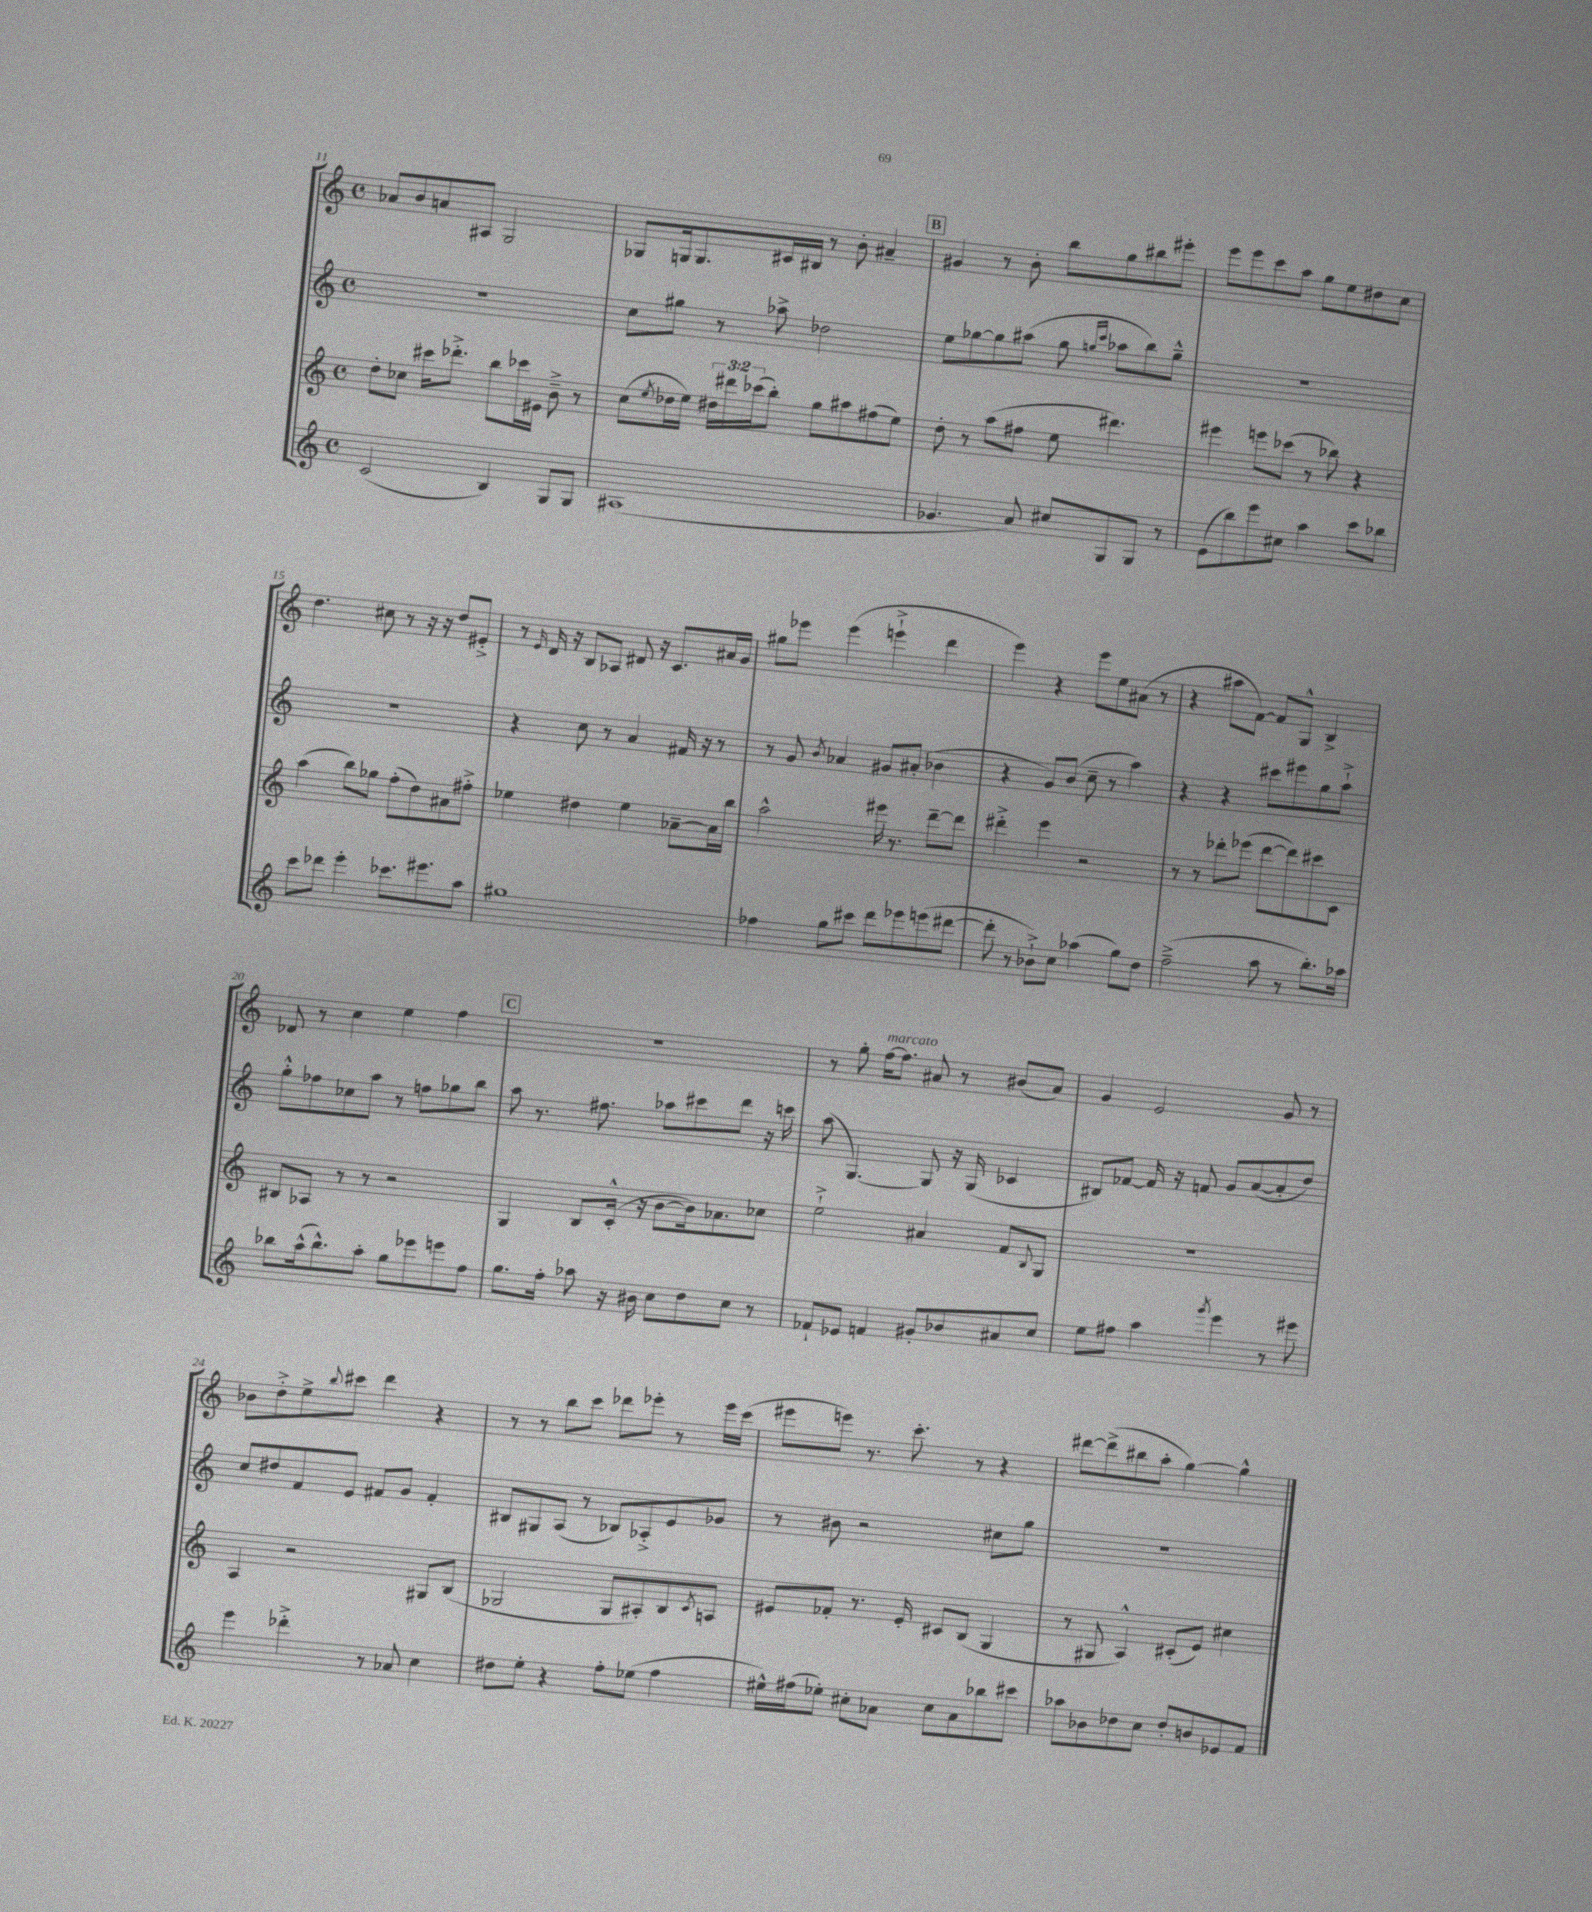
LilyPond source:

<<
\new StaffGroup <<
\new Staff = "s0" {
    \clef treble \key c \major \defaultTimeSignature \time 4/4
    aes'8 b'8 a'8 ais8 g2 |
    ges8 g16 g8. cis'16 bis16 r8 b'8-. ais'4-- |
    \mark \markup { \box "B" } gis'4 r8 b'8-. b''8 g''8 bis''8 eis'''8-. |
    e'''8 e'''8 c'''8 a''8 g''8 e''8 dis''8 c''8 |
    d''4. cis''8 r8 r16 r16 d''8 eis'8-.-> |
    r8 \grace { e'16 } d'16 r16 b8 aes8 dis'8 r16 c'8. ais'16 g'16 |
    gis''8 ees'''8 ees'''4( e'''4-!-> d'''4 |
    e'''4) r4 e'''8 e''8 ais'8( r8 |
    r4 ais''8 f'8~) f'8 g8-^ b4-> |
    des'8 r8 c''4 e''4 f''4 |
    \mark \markup { \box "C" } R1 |
    r8 g''8-. f''16~^\markup { \italic "marcato" } f''8. ais'8 r8 bis'8( ais'8) |
    g'4 e'2 g'8 r8 |
    bes'8 d''8-.-> e''8-> \appoggiatura { b''8 } cis'''8 d'''4 r4 |
    r8 r8 b''8 c'''8 des'''8 ees'''8-. r8 ees'''16 c'''16( |
    eis'''8 e'''8) r8. c'''8.-. r8 r4 |
    dis'''8~ dis'''8->( bis''8 a''8-. g''4~) g''4-^ \bar "|." |
}
\new Staff = "s1" {
    \clef treble \key c \major \defaultTimeSignature \time 4/4
    r1 |
    c''8 gis''8 r8 aes''8-> des''2 |
    \mark \markup { \box "B" } e''8 ges''8~ ges''8 ais''8( ges''8 \grace { g''16 c'''16 } aes''8 b''8) g''8---^ |
    R1 |
    R1 |
    r4 c''8 r8 a'4 fis'16 r16 r8 |
    r8 g'8 \acciaccatura { b'8 } aes'4 gis'8 ais'8-.( bes'4 |
    r4 g'8) b'8( c''8-- r8 a''4) |
    r4 r4 cis'''8 eis'''8 g''8 a''8-!-> |
    g''8-.-^ fes''8 ces''8 a''8 r8 f''8 ges''8 b''8 |
    \mark \markup { \box "C" } a''8 r8. fis''8. aes''8 cis'''8 d'''8 r16 c'''16 |
    a''8( g4.~) g8 r16 g16( ces'4 |
    bis8) fes'8~ fes'16 r16 f'8 g'8 a'8~( a'8-. d''8) |
    c''8 dis''8 f'8 e'8 fis'8 g'8 fis'4-. |
    bis8 gis8 a8( r8 bes8) aes8-.-> e'8 ges'8 |
    r8 bis'8 r2 cis''8 g''8 |
    R1 \bar "|." |
}
\new Staff = "s2" {
    \clef treble \key c \major \defaultTimeSignature \time 4/4 \override Staff.TupletNumber.text = #tuplet-number::calc-fraction-text
    d''8-. ces''8 cis'''16 des'''8.-.-> b''8 ces'''16 eis'16 b'8---> r8 |
    c''8( \acciaccatura { e''8 } des''16 e''16) \tuplet 3/2 { dis''16 dis'''16 ces'''16( } b''8-.) g''8 ais''8 fis''8( e''8) |
    \mark \markup { \box "B" } d''8-. r8 a''8( fis''8 e''8 dis'''4.) |
    eis'''4 e'''8 ces'''8( r8 bes''8) r4 |
    a''4( b''8) ges''8 f''8-.( d''8) ais'8 fis''8-.-> |
    ees''4 dis''4 ees''4 aes'8~-- aes'16 b''16 |
    a''2-^ eis'''16 r8. d'''8~-- d'''8 |
    dis'''4-.-> e'''4 r2 |
    r8 r8 des'''8-. ees'''8( des'''8~ des'''8) cis'''8 c'8 |
    bis8 aes8 r8 r8 r2 |
    \mark \markup { \box "C" } g4 b8 c'16-.-^( r16 b'8~ b'16) aes'8. ces''8 |
    e''2-!-> ais'4 f'8 \appoggiatura { b8 } g8 |
    R1 |
    a4 r2 gis8 b8( |
    ges2 ges8 ais8-.) b8 \acciaccatura { c'8 } a8 |
    eis'8 fes'8-. r8. eis'16-. cis'8 b8( g4 |
    r8 gis8 a4-^) cis'8-.( e'8) cis''4 \bar "|." |
}
\new Staff = "s3" {
    \clef treble \key c \major \defaultTimeSignature \time 4/4
    c'2( b4) g8 g8 |
    ais1( |
    \mark \markup { \box "B" } ges'4. a'8) cis''8 g8 g8 r8 |
    e'8( b''8) e'''8 cis''8 a''4 c'''8 bes''8 |
    c'''8 des'''8 e'''4-. ces'''8. eis'''8. a''8 |
    gis''1 |
    fes''4 g''8 cis'''8 d'''8 ees'''8 e'''8( dis'''8~ |
    dis'''8-. r8 bes'8-!->) c''8 aes''4( g''8) d''8 |
    f''2--->( a''8 r8 b''8.-.) aes''16 |
    bes''8 a''16-^( bes''8.-^) a''8-. g''8 ees'''8 e'''8 f''8 |
    \mark \markup { \box "C" } g''8. f''16-. aes''8 r16 bis'16 c''8 d''8 c''8 r8 |
    fes'8-! ees'8 f'4 gis'8-. bes'8 ais'8 c''8 |
    e''8 fis''8 a''4 \acciaccatura { g'''8 } e'''4 r8 eis'''8 |
    e'''4 des'''4-.-> r8 aes'8 c''4 |
    dis''8 e''8-. r4 f''8-. ees''8( f''4 |
    eis''16-^) fis''16( ees''8-.) cis''8-. aes'8 cis''8 aes'8 bes''8 cis'''8 |
    aes''8 bes'8 des''8 c''8 des''8-. b'8 ees'8 f'8 \bar "|." |
}
>>
>>
\layout { \context { \Score currentBarNumber = #11 } }
